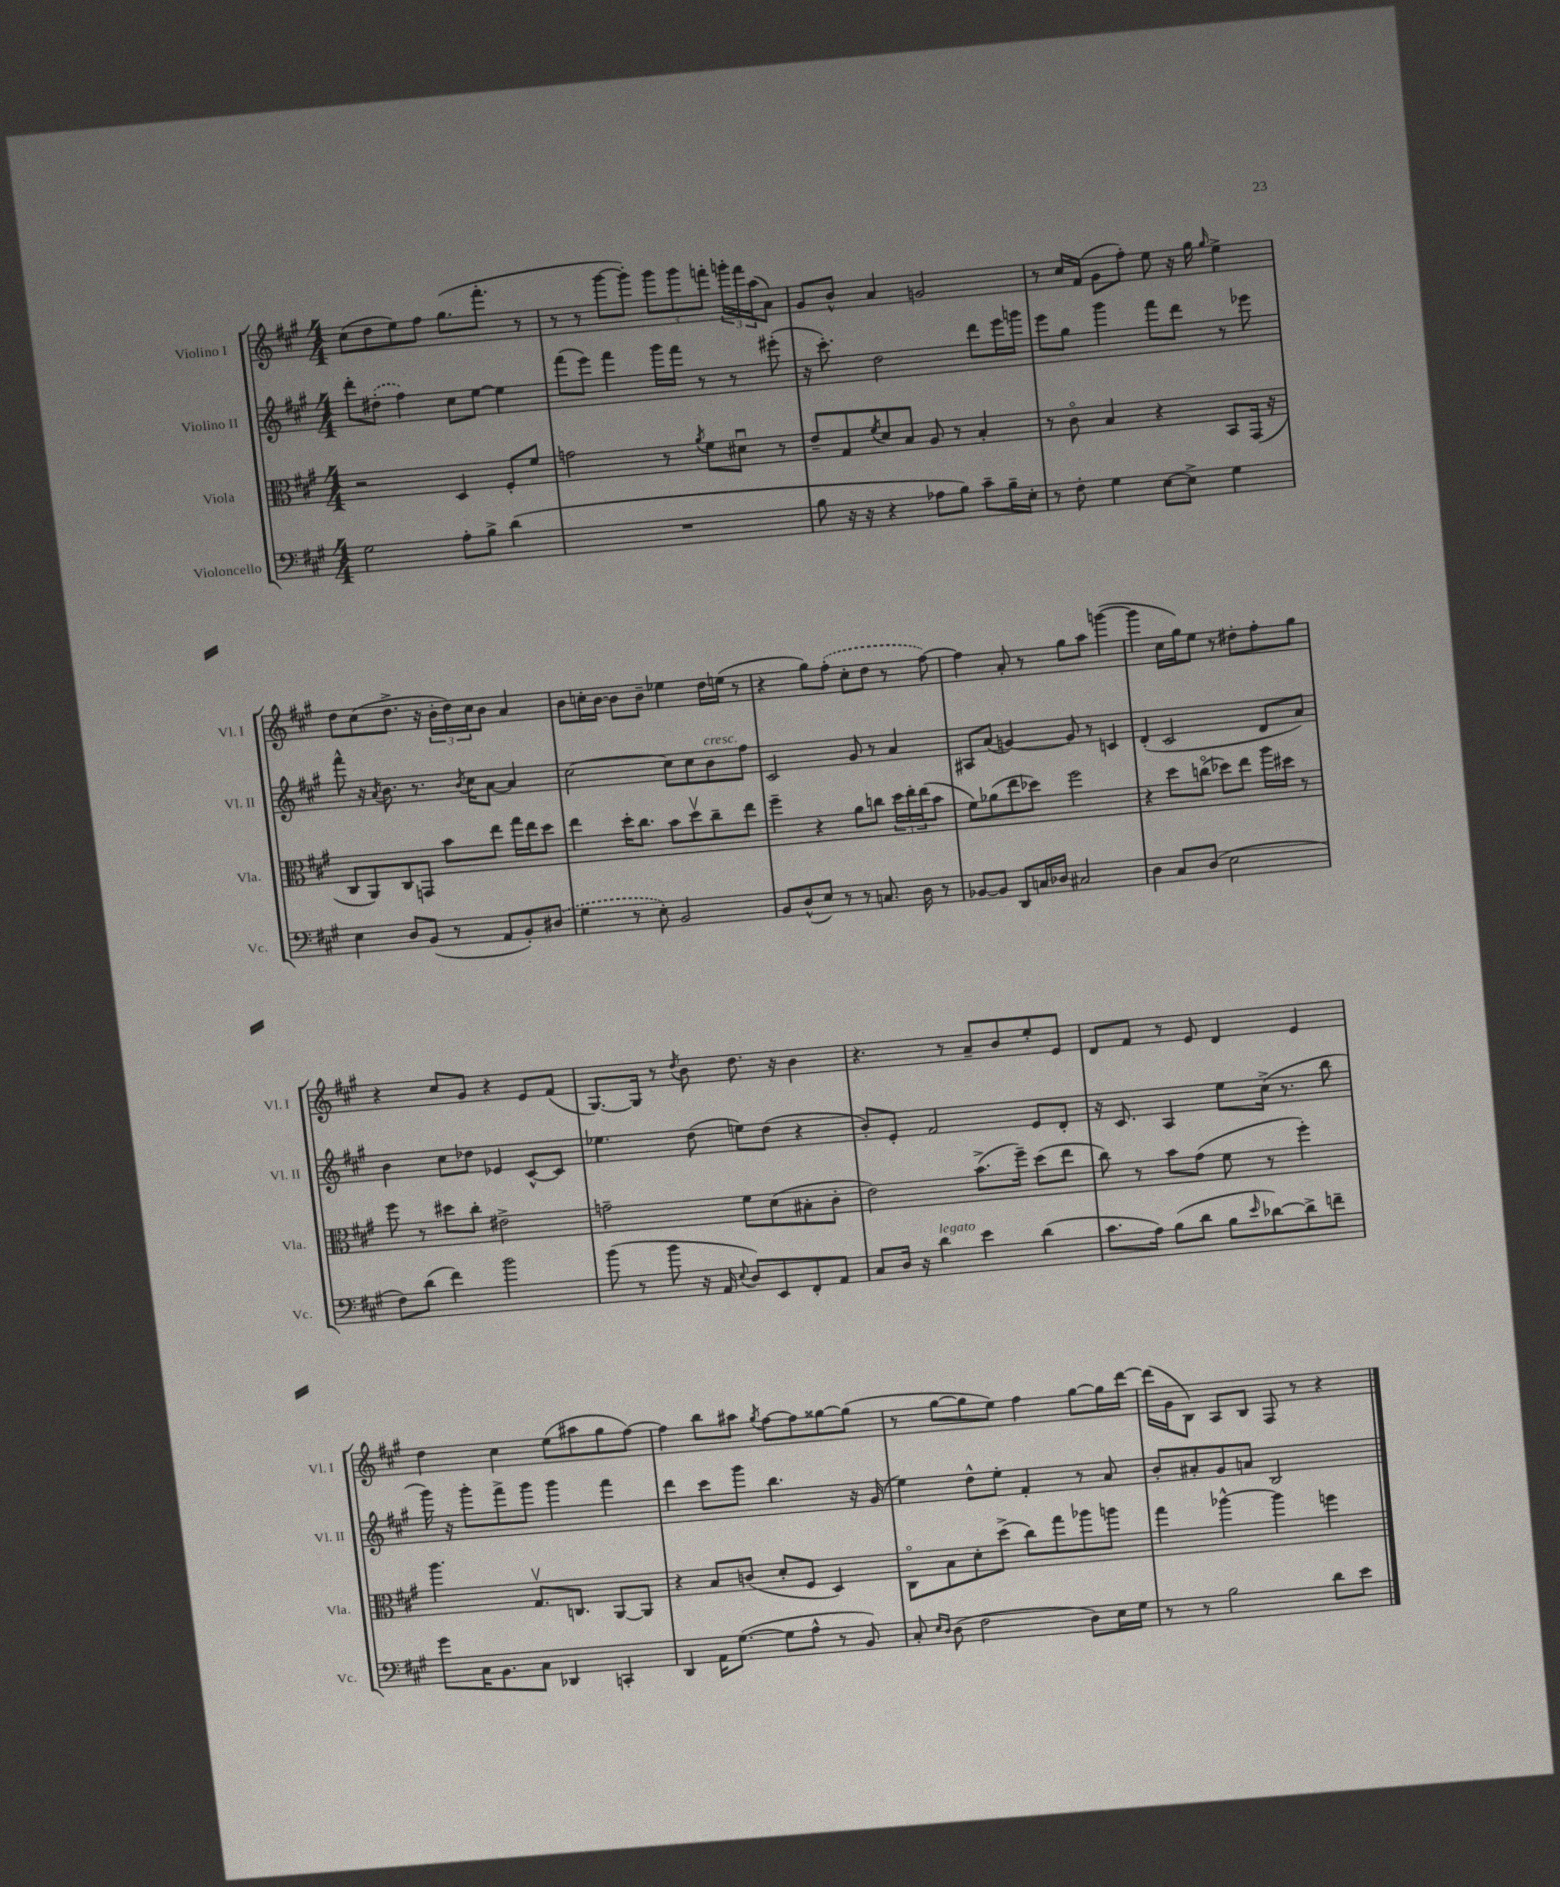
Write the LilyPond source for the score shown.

<<
\new StaffGroup <<
\new Staff = "s0" \with { instrumentName = "Violino I" shortInstrumentName = "Vl. I" } {
    \clef treble \key a \major \numericTimeSignature \time 4/4
    cis''8( d''8 e''8) fis''8 gis''8.( fis'''8.-. r8 |
    r8 r8 gis'''8~ gis'''8-.) \tuplet 3/2 { gis'''8 gis'''8 f'''8-. } \tuplet 3/2 { g'''16-. f'''16 a''16( } a'8) |
    gis'8 b'8-^ a'4 g'2 |
    r8 cis''16 fis'16( gis'8 fis''8-.) e''8 r16 gis''16 \grace { gis''16 } e''4-> |
    d''8 cis''8( d''8.-> r16 \tuplet 3/2 { b'16-. d''16) cis''16 } b'8 a'4 |
    b'8 c''16-. b'16~ b'8 b'8-- ees''4 d''16 e''16( r8 |
    r4 gis''8) \once \slurDashed fis''8-.( cis''8-. d''8 r8 fis''8~) |
    fis''4 a'8-. r8 gis''8 a''8 g'''4~( |
    g'''4 cis''16 gis''16) e''8 r8 dis''8-. fis''8-. gis''8 |
    r4 cis''8 gis'8 r4 e'8 fis'8( |
    gis8.~) gis16 r8 \acciaccatura { d''8 } b'8 d''8. r16 b'4 |
    r4. r8 a'8-- b'8 e''8-. e'8 |
    d'8 fis'8 r8 e'8 d'4 e'4 |
    d''4 cis''4 e''8( ais''8 gis''8 fis''8~) |
    fis''4 b''8 ais''8 \acciaccatura { gis''8 } fis''8~ fis''8 gisis''8~ gisis''8( |
    r8 gis''8~ gis''8 e''8) fis''4 gis''8~ gis''16 d'''16~ |
    d'''16( gis'16 b8) a8 b8 fis8 r8 r4 \bar "|." |
}
\new Staff = "s1" \with { instrumentName = "Violino II" shortInstrumentName = "Vl. II" } {
    \clef treble \key a \major \numericTimeSignature \time 4/4
    d'''8-. \once \slurDashed dis''8-.( fis''4) cis''8 e''8~ e''4 |
    fis'''8( e'''8) fis'''4 gis'''16 fis'''16 r8 r8 eis'''8-.( |
    r16 cis'''8.-.) d''2 d'''8 e'''16 g'''16 |
    e'''8 gis''8 gis'''4 fis'''8 d'''8 r8 ees'''8 |
    fis'''8-^ r16 \acciaccatura { a'8 } b'8. r8. \acciaccatura { b'8 } cis''16 a'8~ a'4 |
    cis''2~ cis''8 cis''8 b'8^\markup { \italic "cresc." } fis''8 |
    cis'2 gis'8 r8 a'4 |
    ais8 a'8( g'4~) g'8 r8 c'4 |
    d'4-.( cis'2 d'8 a'8) |
    b'4 cis''8 des''8 ees'4 cis'8~-^ cis'8 |
    ees''4. d''8( e''8) d''8( r4 |
    b'8-.) e'8-. fis'2 e'8 d'8-. |
    r16 cis'8. a4 e''8 cis''16->( r8. b''8 |
    gis'''16) r16 gis'''8-. fis'''8-> gis'''8 gis'''4 fis'''4 |
    d'''4 cis'''8 gis'''8 b''4. r16 gis'16( |
    e''4) d''8-^ e''8-. fis'4-. r8 a'8 |
    b'8-. ais'8-. gis'8 a'8 b2 \bar "|." |
}
\new Staff = "s2" \with { instrumentName = "Viola" shortInstrumentName = "Vla." } {
    \clef alto \key a \major \numericTimeSignature \time 4/4
    r2 d4 fis8-. fis'8 |
    g'2 r8 \acciaccatura { a'8 } fis'8 dis'8\downbow r8 |
    e'8-- gis8 \acciaccatura { fis'8 } d'8 b8 a8 r8 b4-. |
    r8 cis'8\flageolet b4 r4 b,8 gis,16( r16 |
    cis8 a,8) cis8 g,8 b'8 e''8 gis''16 e''16 d''8 |
    e''4 d''16-. cis''8. b'8 d''8\upbow cis''8-- e''8 |
    fis''4-- r4 a'8 c''8 \tuplet 3/2 { d''16 e''16-. e''16( } b'8 |
    fis'8) aes'8( e''8 des''8) fis''2 |
    r4 d''8 c''8\flageolet( des''8) e''8 a''16 dis''16 r8 |
    fis''8 r8 dis''8 cis''8-. eis'2-> |
    g'2-- fis'8 d'8( bis8-. cis'8-. |
    e'2) b'8.->( fis''16--) d''8( e''8 |
    cis''8) r8 b'8 gis'8( fis'8 r8 fis''4-.) |
    a''4. gis8.\upbow c8. a,8~ a,8 |
    r4 b8 c'8( d'8-. fis8 d4) |
    cis8\flageolet b8 d'8-. d''8->( cis''8) gis''8 aes''8 a''8 |
    gis''4 aes''4~-^ aes''4 f''4 \bar "|." |
}
\new Staff = "s3" \with { instrumentName = "Violoncello" shortInstrumentName = "Vc." } {
    \clef bass \key a \major \numericTimeSignature \time 4/4
    gis2 a8-. b8-> d'4( |
    R1 |
    b8 r16 r16 r4 aes8 b8) cis'8-- b16-- e16-. |
    r8 fis8-. gis4 e8~ e8-> gis4 |
    e4 d8 b,8( r8 a,8 b,8-.) \once \slurDashed dis8( |
    gis4 r8 e8-.) b,2 |
    b,8 d8-^( e8) r8 r8 c8. d16 r8 |
    bes,8~ bes,8 d,8 c16 des16 cis2 |
    d4 cis8 d8( e2 |
    fis8) d'8( fis'4) b'2 |
    b'8( r8 b'8 r16 a,16 \appoggiatura { e8 } d8) e,8 fis,8-. a,8 |
    cis8 d16 r16 d'4^\markup { \italic "legato" } e'4 d'4( |
    cis'8. a16) b8( d'8 b8 \grace { e'16 } des'8~) des'8-> f'8-- |
    gis'8 cis16 b,8. cis8 des,4 c,4-. |
    d,4 a,16 gis8.~( gis8 a8-^ r8 b,8) |
    cis8-. \grace { e16 d16 } d8( fis2 d8) e16 gis16 |
    r8 r8 b2 d'8 e'8 \bar "|." |
}
>>
>>
\layout { \context { \Score \remove "Bar_number_engraver" } }
